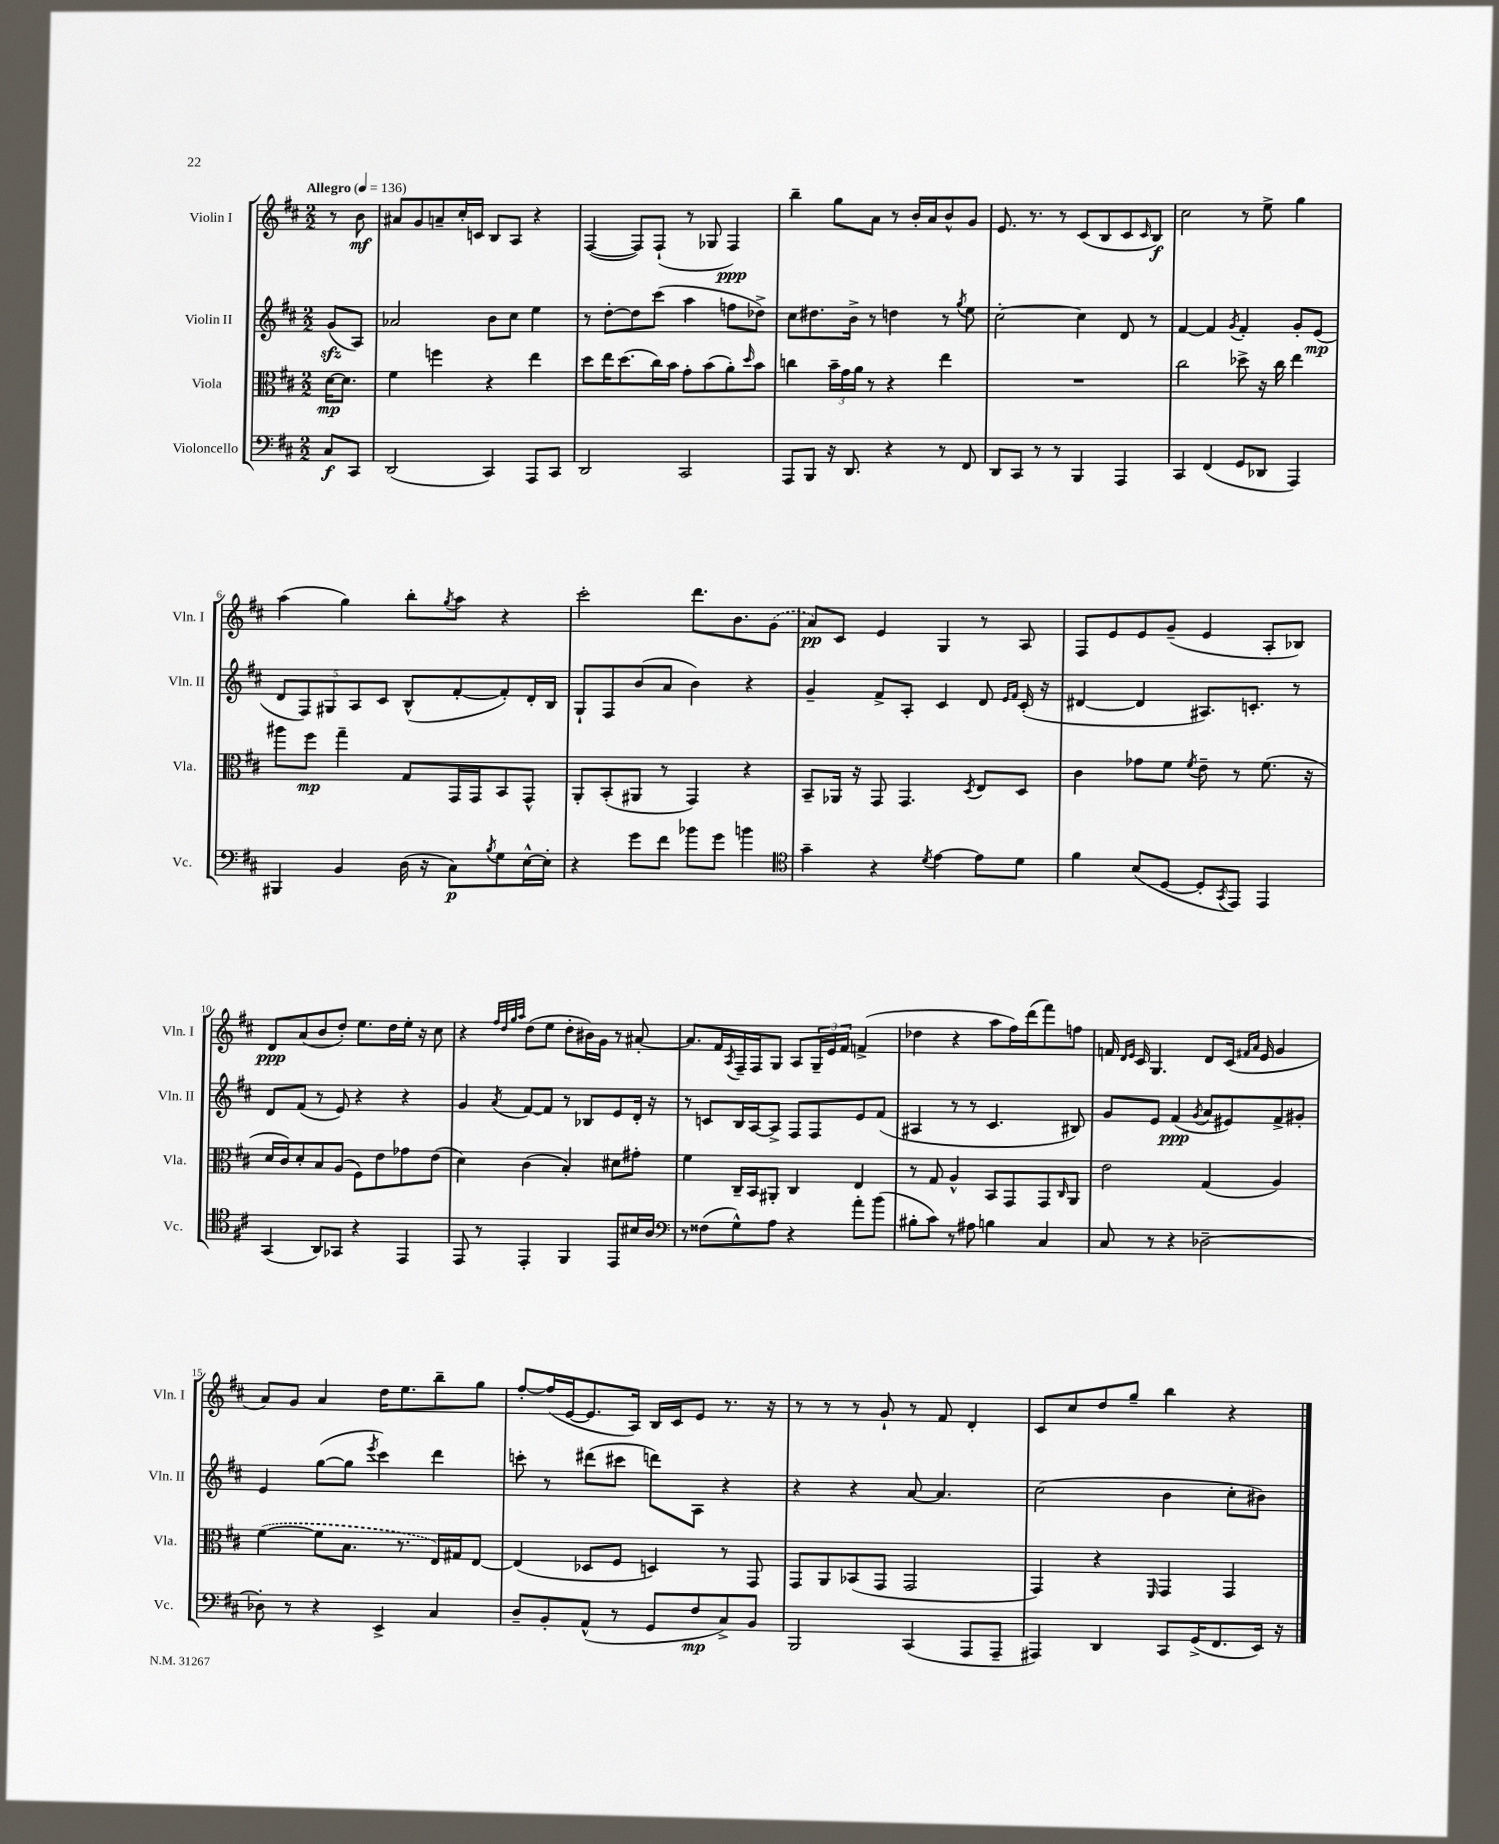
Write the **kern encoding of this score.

**kern	**kern	**kern	**kern
*staff4	*staff3	*staff2	*staff1
*clefF4	*clefC3	*clefG2	*clefG2
*k[f#c#]	*k[f#c#]	*k[f#c#]	*k[f#c#]
*M2/2	*M2/2	*M2/2	*M2/2
*MM136	*MM136	*MM136	*MM136
8C#	[16d	(8g	8r
.	8.d]	.	.
8CC#	.	8A)	8b
=	=	=	=
(2DD	4f#	2a-	8a#
.	.	.	8g
.	4ff	.	8a~
.	.	.	16cc#'
.	.	.	16c
4CC#)	4r	8b	8B
.	.	8cc#	8A
8AAA	4ee	4ee	4r
8CC#	.	.	.
=	=	=	=
2DD	8dd	8r	([4F#
.	16ee	[8dd'	.
.	(8.dd	.	.
.	.	8dd]	8F#])
.	16cc#)	(8ccc#	(8F#`
.	16b	.	.
2CC#	8g'	4aa	8r
.	(8b	.	8G-
.	8a')	8ff	4F#)
.	16qqdd	.	.
.	8b	8dd-^)	.
=	=	=	=
8AAA	4cc	8cc#	4bb~
8BBB	.	8.dd#	.
16r	24b~	.	8gg
.	24g	.	.
8.DD	.	16b^	.
.	24a	.	.
.	8r	8r	8a
4r	4r	4dd	8r
.	.	.	16b'
.	.	.	16a
8r	4ee	8r	8b^^
.	.	8qgg	.
8FF#	.	8ee	8g
=	=	=	=
8DD	1r	[2cc#'	8.e
8CC#	.	.	.
.	.	.	8.r
8r	.	.	.
8r	.	.	8r
4BBB	.	4cc#]	(8c#
.	.	.	8B
4AAA	.	8d	8c#
.	.	.	16qqc#
.	.	8r	8B)
=	=	=	=
4CC#	2cc#	[4f#	2cc#
(4FF#	.	4f#]	.
.	.	8qg	.
8GG	8dd-^	4f#'	8r
8DD-	16r	.	8ee^
.	16cc#	.	.
4AAA)	4ee	8g'	4gg
.	.	(8e	.
=	=	=	=
4BBB#	8aa#	10d	(4aa
.	.	10F#)	.
.	8ff#	.	.
.	.	10G#	.
4BB	4gg~	.	4gg)
.	.	10A	.
.	.	10c#	.
(16D	8G	(8B^^	8bb'
16r	.	.	.
.	.	.	8qgg
8C#)	16GG	[8f#'	8aa
.	16GG	.	.
8qB	.	.	.
8G	8BB	8f#'])	4r
[16E^^	8GG^^	16d'	.
16E']	.	16B	.
=	=	=	=
4r	8AA'	8G`	2ccc#'
.	(8BB'	8F#	.
8g	8AA#	(8b	.
8f#	8r	8a	.
8b-	4GG)	4b)	8.ddd
8g	.	.	.
.	.	.	8.b
4b	4r	4r	.
.	.	.	(8g
=	=	=	=
*clefC4	*	*	*
4g~	8BB~	4g~	8a)
.	16AA-	.	8c#
.	16r	.	.
4r	8GG	8f#^	4e
.	4.GG	8A'	.
8qd	.	.	.
[4e	.	4c#	4G
.	8qD	.	.
8e]	8E	8d	8r
.	.	16qqe	.
.	.	16qqf#	.
8d	8D	(16c#'	8A
.	.	16r	.
=	=	=	=
4f#	4c#	[4d#	8F#
.	.	.	8e
(8B	8g-	4d#]	8e
[8D	8f#	.	(8g~
.	8qf#	.	.
8D']	8e~	8.A#)	4e
8qGG	.	.	.
8EE)	8r	.	.
.	.	8.c'	.
4EE	(8.f#	.	8A'
.	.	8r	8B-)
.	16r	.	.
=	=	=	=
(4GG	16d	8d	8d
.	16c#)	.	.
.	8d'	(8f#	(8a
8AA)	8B	8r	8b
8GG-	(8A	8e)	8dd')
4r	8F#)	4r	8.ee
.	8e	.	.
.	.	.	16dd
4EE	8g-	4r	16ee'
.	.	.	16r
.	(8e	.	8cc#
=	=	=	=
8EE	4d)	4g	4r
8r	.	.	.
.	.	.	32qqff#
.	.	.	32qqdd
.	.	.	32qqgg
.	.	8qa	32qqaa
4EE'	(4c#	[8f#	(8dd
.	.	8f#]	8ee
4FF#	4B')	8r	8dd'
.	.	8B-	16b#)
.	.	.	16g
8EE	8d#	8e	8r
16B#	8g#'	16d'	[8a#'
16A	.	16r	.
=	=	=	=
*clefF4	*	*	*
8r	4f#	8r	8.a#]
(8F##	.	8c	.
.	.	.	16f#
.	.	.	8qA
8G^^)	16C#~	16B	16F#~
.	16BB	[16A	16F#
8A	8AA#'	8A^]	8G
4r	4C#	8F#	8A
.	.	8F#	24G~
.	.	.	24e
.	.	.	24f#
8a'	4E	8e	(4f^
(8b	.	(8f#	.
=	=	=	=
8B#'	8r	4A#	4dd-
8c#)	8G	.	.
8r	4A^^	8r	4r
8A#	.	8r	.
4B	8BB	4.c#	8aa
.	8GG	.	16ff#)
.	.	.	(16ddd
4C#	8GG	.	8fff#)
.	16qqC#	.	.
.	8AA	8B#)	8ff
=	=	=	=
8C#	2e	8g	16f
.	.	.	16qqd
.	.	.	16qqe
.	.	.	16c#
8r	.	8e	4.G
4r	.	(4f#	.
.	.	8qg	.
[2D-~	(4G	8a	8d
.	.	8e#)	(16c#
.	.	.	16qqf#
.	.	.	16qqa
.	.	.	16e
.	4A)	8f#^	4g
.	.	8g#'	.
=	=	=	=
8D-']	([4f#	4e	8a)
8r	.	.	8g
4r	8f#]	([8gg	4a
.	8.B	8gg]	.
.	.	8qeee	.
4EE^	.	4ccc#)	16dd
.	8.r	.	8.ee
4C#	16E)	4ddd	8bb~
.	16G#	.	.
.	[8E	.	8gg
=	=	=	=
8D~	(4E]	8ccc'	[8ff#'
8BB'	.	8r	(16ff#]
.	.	.	[16e
(8AA^^	8D-	(8ddd#	8.e]
8r	8F#	8ccc#	.
.	.	.	16A)
8GG	4D)	8ddd)	16B
.	.	.	16c#
8F#	.	8A	8e
8C#^)	8r	4r	8.r
8BB	8GG	.	.
.	.	.	16r
=	=	=	=
2BBB	8GG	4r	8r
.	8AA	.	8r
.	(8BB-	4r	8r
.	8GG	.	8g`
(4CC#	2GG	[8a	8r
.	.	4.a]	8f#
8AAA	.	.	4d'
8AAA~	.	.	.
=	=	=	=
4AAA#)	4GG)	(2cc#	8c#
.	.	.	8cc#
4DD	4r	.	8dd
.	.	.	8gg~
.	16qqFF#	.	.
8CC#	4GG	4b	4bb
(16GG^	.	.	.
8.FF#	.	.	.
.	4GG	8cc#'	4r
16EE)	.	8b#)	.
16r	.	.	.
==	==	==	==
*-	*-	*-	*-
